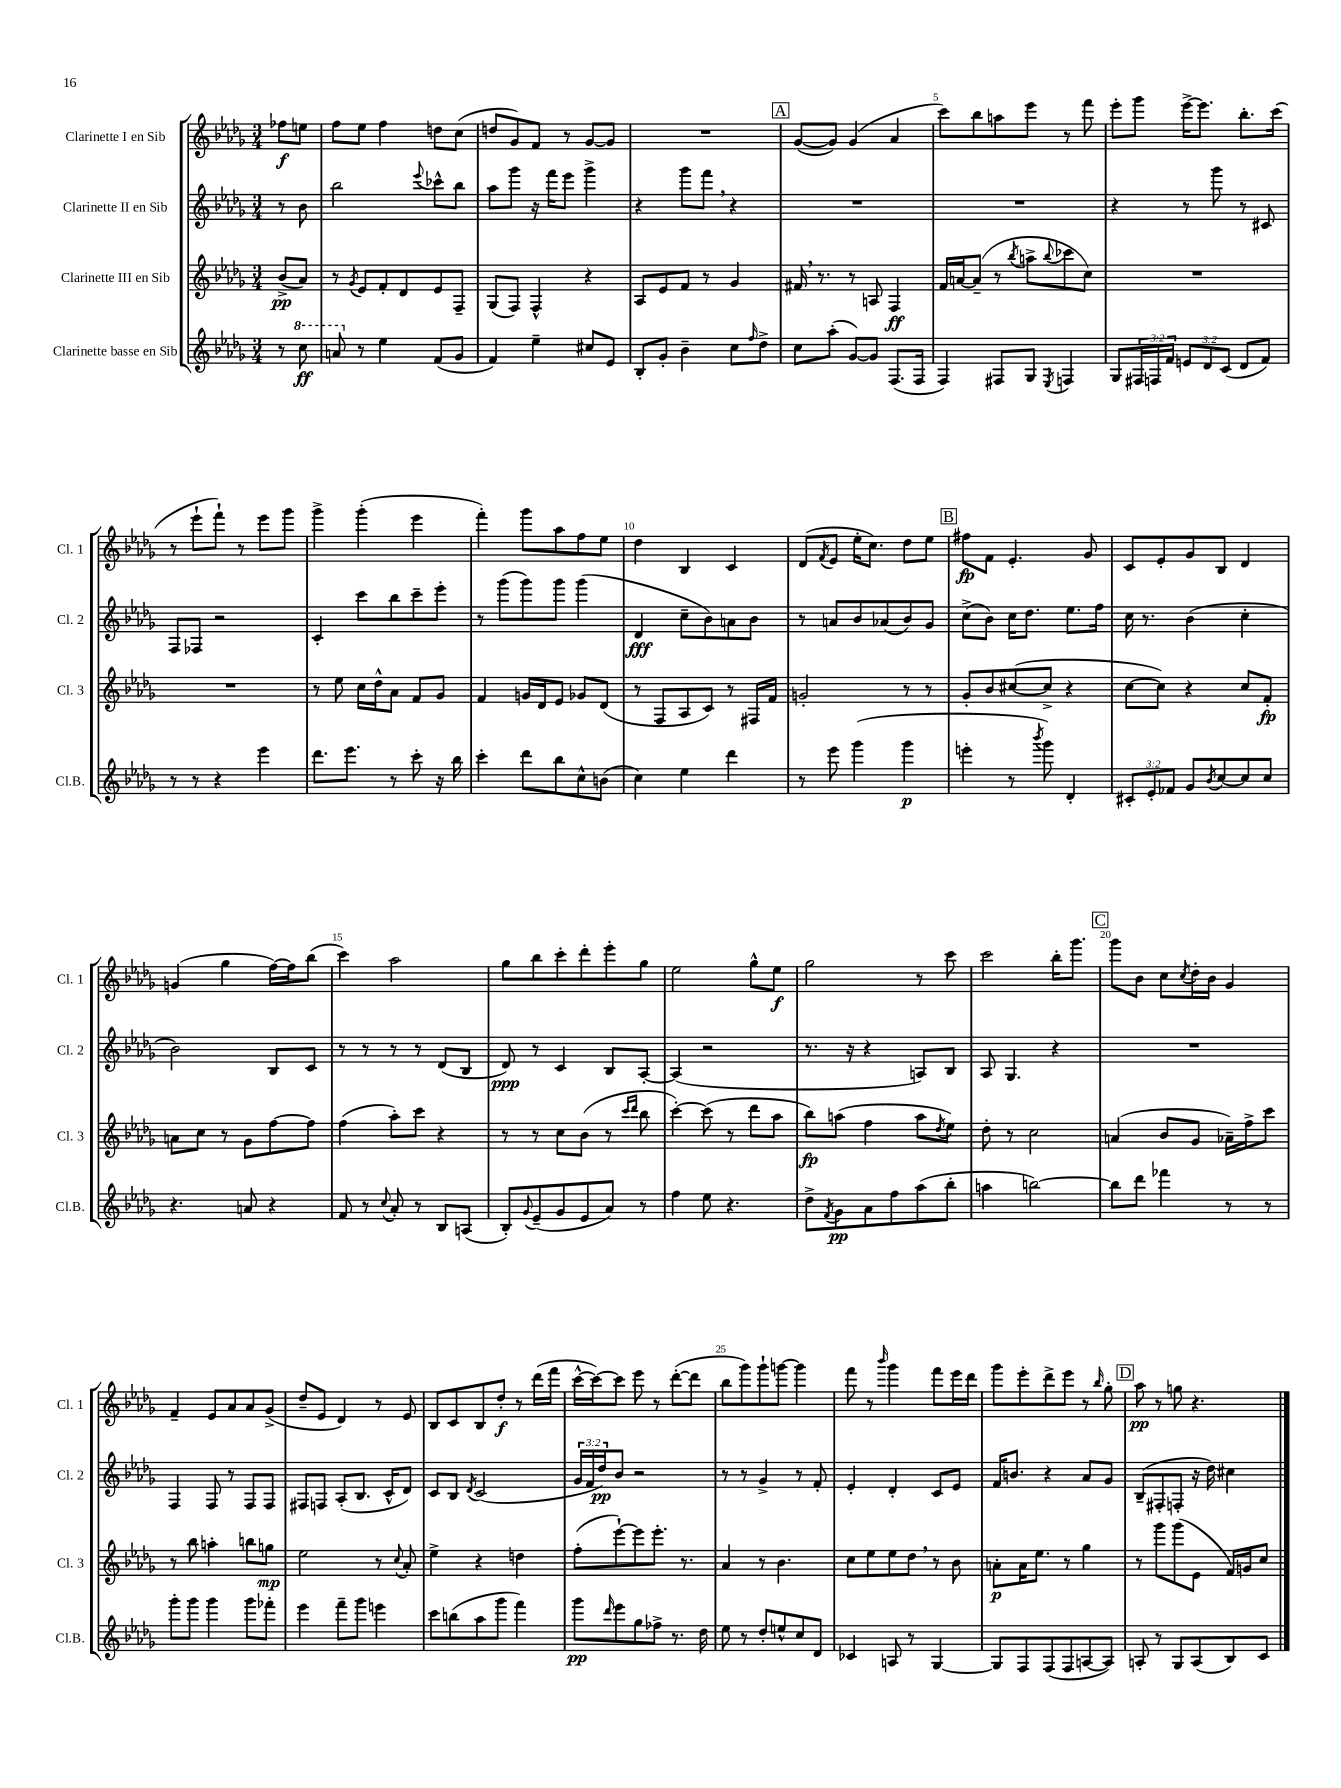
<<
\new StaffGroup <<
\new Staff = "s0" \with { instrumentName = "Clarinette I en Sib" shortInstrumentName = "Cl. 1" } {
    \clef treble \key des \major \numericTimeSignature \time 3/4 \partial 4
    fes''8\f e''8 |
    f''8 ees''8 f''4 d''8 c''8( |
    d''8 ges'8) f'8 r8 ges'8~ ges'8 |
    R2. |
    \mark \markup { \box "A" } ges'8~( ges'8) ges'4( aes'4 |
    c'''8) bes''8 a''8 ees'''8 r8 f'''8 |
    ees'''8-. ges'''8 ees'''16~-> ees'''8. bes''8.-. c'''16( |
    r8 ees'''8-! f'''8-!) r8 ees'''8 ges'''8 |
    ges'''4-> ges'''4-.( ees'''4 |
    f'''4-.) ges'''8 aes''8 f''8 ees''8 |
    des''4 bes4 c'4 |
    des'8( \acciaccatura { f'8 } ees'8 ees''16-. c''8.) des''8 ees''8 |
    \mark \markup { \box "B" } fis''8\fp f'8 ees'4.-. ges'8 |
    c'8 ees'8-. ges'8 bes8 des'4 |
    g'4( ges''4 f''16~) f''16 bes''8( |
    c'''4) aes''2 |
    ges''8 bes''8 c'''8-. des'''8-. ees'''8-. ges''8 |
    ees''2 ges''8-^ ees''8\f |
    ges''2 r8 c'''8 |
    c'''2 bes''16-. ges'''8. |
    \mark \markup { \box "C" } ges'''8 bes'8 c''8 \acciaccatura { c''8 } des''16-. bes'16 ges'4 |
    f'4-- ees'8 aes'8 aes'8 ges'8->( |
    des''8-- ees'8 des'4) r8 ees'8 |
    bes8 c'8 bes8 des''8-.\f r8 des'''16( f'''16 |
    c'''16~-^ c'''16~) c'''8 ees'''8 r8 des'''8~-.( des'''8 |
    bes''8 ges'''8) ges'''8-! g'''8~ g'''4 |
    f'''8 r8 \grace { bes'''16 } ges'''4 f'''8 ees'''16 des'''16 |
    ges'''8 ees'''8-. des'''8-> ees'''8 r8 \grace { bes''16 } ges''8-. |
    \mark \markup { \box "D" } aes''8\pp r8 g''8 r4. \bar "|." |
}
\new Staff = "s1" \with { instrumentName = "Clarinette II en Sib" shortInstrumentName = "Cl. 2" } {
    \clef treble \key des \major \numericTimeSignature \time 3/4 \override Staff.TupletNumber.text = #tuplet-number::calc-fraction-text \partial 4
    r8 bes'8 |
    bes''2 \appoggiatura { ees'''8 } ces'''8-^ bes''8 |
    aes''8 ges'''8 r16 f'''16 ees'''8 ges'''4-> |
    r4 ges'''8 f'''8 \breathe r4 |
    \mark \markup { \box "A" } R2. |
    R2. |
    r4 r8 ges'''8 r8 cis'8 |
    f8 fes8 r2 |
    c'4-. c'''8 bes''8 c'''8-- ees'''8-. |
    r8 ges'''8( ges'''8) ges'''8 ges'''4( |
    des'4\fff c''8-- bes'8) a'8 bes'8 |
    r8 a'8 bes'8 aes'8( bes'8) ges'8 |
    \mark \markup { \box "B" } c''8->( bes'8) c''16 des''8. ees''8. f''16 |
    c''16 r8. bes'4( c''4-. |
    bes'2) bes8 c'8 |
    r8 r8 r8 r8 des'8( bes8 |
    des'8\ppp) r8 c'4 bes8 aes8~-. |
    aes4( r2 |
    r8. r16 r4 a8) bes8 |
    aes8 ges4. r4 |
    \mark \markup { \box "C" } R2. |
    f4 f8 r8 f8 f8 |
    fis8 f8 aes8-.( bes8. c'16-^ des'8) |
    c'8 bes8 \acciaccatura { des'8 } c'2( |
    \tuplet 3/2 { ges'16 f'16 des''16\pp) } bes'8 r2 |
    r8 r8 ges'4-> r8 f'8-. |
    ees'4-. des'4-. c'8 ees'8 |
    f'16 b'8. r4 aes'8 ges'8 |
    \mark \markup { \box "D" } bes8--( fis8-. f8-. r16 des''16) cis''4 \bar "|." |
}
\new Staff = "s2" \with { instrumentName = "Clarinette III en Sib" shortInstrumentName = "Cl. 3" } {
    \clef treble \key des \major \numericTimeSignature \time 3/4 \partial 4
    bes'8->\pp( aes'8) |
    r8 \acciaccatura { ges'8 } ees'8 f'8-. des'8 ees'8 f8-- |
    ges8( f8) f4-^ r4 |
    aes8 ees'8 f'8 r8 ges'4 |
    \mark \markup { \box "A" } fis'16 \breathe r8. r8 a8 f4\ff |
    f'16 a'16~ a'8--( r8 \acciaccatura { bes''8 } a''8-> \appoggiatura { bes''8 } ces'''8 c''8) |
    R2. |
    R2. |
    r8 ees''8 c''16 des''16-^ aes'8 f'8 ges'8 |
    f'4 g'16 des'16 ees'8 ges'8 des'8( |
    r8 f8 aes8 c'8) r8 fis16 f'16 |
    g'2-. r8 r8 |
    \mark \markup { \box "B" } ges'8-. bes'8 cis''8~( cis''8-> r4 |
    c''8~ c''8) r4 c''8 f'8-.\fp |
    a'8 c''8 r8 ges'8 f''8~ f''8 |
    f''4( aes''8-.) c'''8 r4 |
    r8 r8 c''8 bes'8( r8 \grace { c'''16 des'''16 } bes''8 |
    c'''4~-.) c'''8( r8 des'''8 aes''8 |
    bes''8\fp) a''8( f''4 a''8 \acciaccatura { des''8 } ees''8) |
    des''8-. r8 c''2 |
    \mark \markup { \box "C" } a'4( bes'8 ges'8 aes'16--) f''16-> c'''8 |
    r8 bes''8 a''4-. b''8 g''8\mp |
    ees''2 r8 \appoggiatura { c''8 } aes'8-. |
    ees''4-> r4 d''4 |
    f''8-.( ees'''8~-!) ees'''8 ees'''8.-. r8. |
    aes'4 r8 bes'4. |
    c''8 ees''8 ees''8 des''8 \breathe r8 bes'8 |
    a'8-.\p a'16 ees''8. r8 ges''4 |
    \mark \markup { \box "D" } r8 ges'''8 ges'''8( ees'8 f'16) g'16 c''8 \bar "|." |
}
\new Staff = "s3" \with { instrumentName = "Clarinette basse en Sib" shortInstrumentName = "Cl.B." } {
    \clef treble \key des \major \numericTimeSignature \time 3/4 \override Staff.TupletNumber.text = #tuplet-number::calc-fraction-text \partial 4
    r8 \ottava #1 c'''8\ff |
    a''8 \ottava #0 r8 ees''4 f'8( ges'8 |
    f'4) ees''4-- cis''8 ees'8 |
    bes8-. ges'8-. bes'4-- c''8 \grace { f''16 } des''8-> |
    \mark \markup { \box "A" } c''8 aes''8-.( ges'8~) ges'8 f8.( f16 |
    f4) fis8 ges8 \acciaccatura { ees8 } f4 |
    ges8 \tuplet 3/2 { fis16 f16 f'16 } \tuplet 3/2 { e'8 des'8 c'8( } des'8 f'8) |
    r8 r8 r4 ees'''4 |
    des'''8. ees'''8. r8 c'''8-. r16 bes''16 |
    c'''4-. des'''8 bes''8 c''8-^ b'8( |
    c''4) ees''4 des'''4 |
    r8 ees'''8 ges'''4( ges'''4\p |
    \mark \markup { \box "B" } e'''4-. r8 \acciaccatura { bes'''8 } ges'''8) des'4-. |
    \tuplet 3/2 { cis'8-. ees'8-. fes'8 } ges'8 \acciaccatura { bes'8 } c''8~ c''8 c''8 |
    r4. a'8 r4 |
    f'8 r8 \appoggiatura { c''8 } aes'8-. r8 bes8 a8( |
    bes8-.) \appoggiatura { ges'8 } ees'8--( ges'8 ees'8 aes'8) r8 |
    f''4 ees''8 r4. |
    des''8-> \acciaccatura { f'8 } ges'8\pp aes'8 f''8 aes''8( bes''8-. |
    a''4 b''2~) |
    \mark \markup { \box "C" } b''8 des'''8 fes'''4 r8 r8 |
    ges'''8-. ges'''8 ges'''4 ges'''8 fes'''8-. |
    ees'''4 f'''8-- ges'''8 e'''4 |
    c'''8 b''8( aes''8 ges'''8 f'''4) |
    ges'''8\pp \grace { des'''16 } ees'''8 ges''8 fes''8-> r8. des''16 |
    ees''8 r8 des''8-. e''8-^ c''8 des'8 |
    ces'4 a8 r8 ges4~ |
    ges8 f8 f8( f8 a8~ a8) |
    \mark \markup { \box "D" } a8-. r8 ges8 a8( bes8) c'8 \bar "|." |
}
>>
>>
\layout { \context { \Score \override BarNumber.break-visibility = ##(#f #t #t) barNumberVisibility = #(every-nth-bar-number-visible 5) } }
